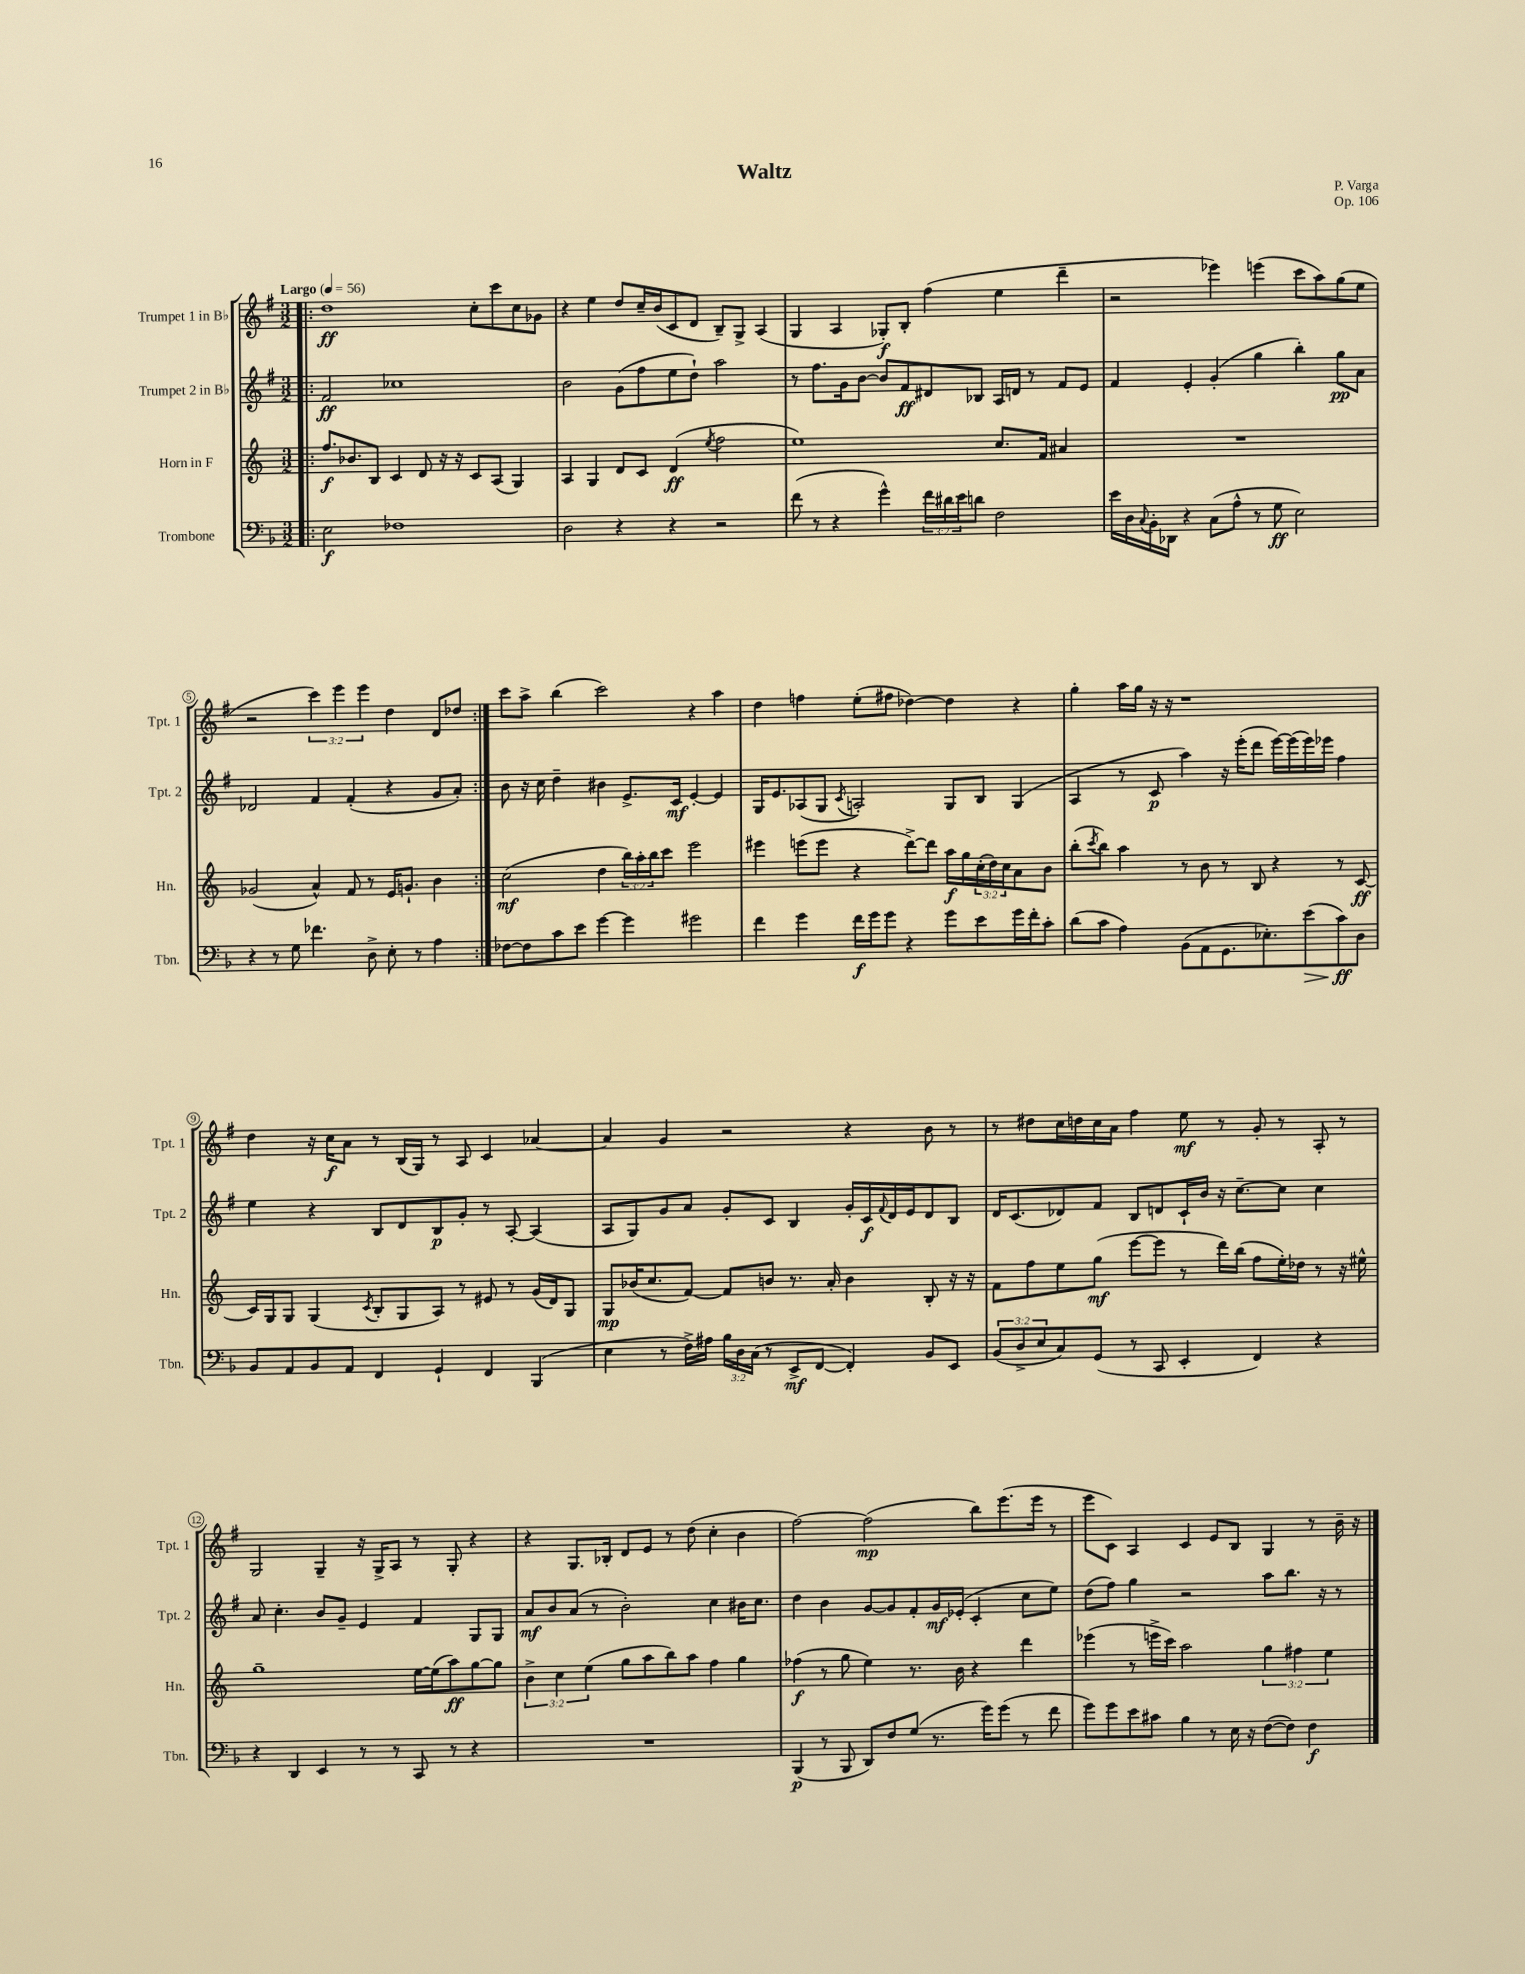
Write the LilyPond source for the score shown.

\header { title = "Waltz" composer = "P. Varga" opus = "Op. 106" }
<<
\new StaffGroup <<
\new Staff = "s0" \with { instrumentName = "Trumpet 1 in Bb" shortInstrumentName = "Tpt. 1" } {
    \clef treble \key g \major \numericTimeSignature \time 3/2 \override Staff.TupletNumber.text = #tuplet-number::calc-fraction-text \tempo "Largo" 4 = 56
    \repeat volta 2 { \bar ".|:" d''1\ff c''8-. c'''8 c''8 ges'8 |
    r4 e''4 d''8 c''16-- b'16( c'8 d'8 b8--) g8-> a4( |
    g4 a4 ges8-.\f) b8-. fis''4( e''4 d'''4-- |
    r2 ees'''4) e'''4( c'''8 a''8) g''8( e''8 |
    r2 \tuplet 3/2 { c'''4) e'''4 e'''4 } d''4 d'8 des''8 | }
    c'''8 a''8-> b''4( c'''2) r4 a''4 |
    d''4 f''4 e''8-.( fis''8 des''4~) des''4 r4 |
    g''4-. a''16 g''16 r16 r16 r1 |
    d''4 r16 c''16\f a'8 r8 b16( g16) r8 a8 c'4 aes'4~ |
    aes'4 g'4 r2 r4 b'8 r8 |
    r8 dis''8 c''16 d''16 c''16 a'16 fis''4 e''8\mf r8 g'8-. r8 a8-. r8 |
    g2 g4-- r16 g16-> a8 r8 g8-. r4 |
    r4 g8. bes16-. d'8 e'8 r8 d''8( c''4-. b'4 |
    fis''2~) fis''2\mp( b''8) e'''8.( e'''16 r8 |
    e'''8 c'8) a4 c'4 e'8 b8 g4 r8 b'16-- r16 \bar "|." |
}
\new Staff = "s1" \with { instrumentName = "Trumpet 2 in Bb" shortInstrumentName = "Tpt. 2" } {
    \clef treble \key g \major \numericTimeSignature \time 3/2
    \repeat volta 2 { \bar ".|:" fis'2\ff ces''1 |
    b'2 g'8( fis''8 e''8 d''8-!) a''2 |
    r8 fis''8. g'16 b'8~ b'8 fis'8\ff dis'8 bes8 a16 d'16 r8 fis'8 e'8 |
    fis'4 e'4-. g'4-.( g''4 b''4-.) g''8\pp a'8 |
    des'2 fis'4 fis'4-.( r4 g'8 a'8-.) | }
    b'8 r16 c''16 d''4-- bis'4 e'8.-> c'16\mf e'4~-. e'4 |
    g16 e'8. aes8( g8 \acciaccatura { c'8 } a2-.) g8 b8 g4( |
    a4 r8 c'8\p a''4) r16 e'''16-.( d'''8 e'''16~) e'''16( e'''16) ees'''16 fis''4 |
    e''4 r4 b8 d'8 b8\p g'8-. r8 a8~-. a4( |
    a8 g8) g'8 a'8 g'8-. c'8 b4 g'16-. c'16\f \appoggiatura { fis'8 } d'16 e'16 d'8 b8 |
    d'16 c'8.( des'8) fis'8 b8 d'8 c'16-! b'16 r16 c''8.~-- c''8 c''4 |
    a'8 c''4.-. b'8 g'8-- e'4 fis'4 g8 g8 |
    a'8\mf b'8 a'8( r8 b'2-.) c''4 bis'16 c''8. |
    d''4 b'4 g'8~ g'8 fis'8-. g'16\mf ees'16-.( c'4-. c''8 e''8) |
    d''8( fis''8) g''4 r2 a''8 b''8. r16 r8 \bar "|." |
}
\new Staff = "s2" \with { instrumentName = "Horn in F" shortInstrumentName = "Hn." } {
    \clef treble \key c \major \numericTimeSignature \time 3/2 \override Staff.TupletNumber.text = #tuplet-number::calc-fraction-text
    \repeat volta 2 { \bar ".|:" f''8.\f bes'8. b8 c'4 d'8 r16 r16 c'8 a8( g4) |
    a4 g4 d'8 c'8 d'4\ff( \acciaccatura { e''8 } f''2 |
    e''1) c''8. f'16 ais'4 |
    R1. |
    ges'2( a'4-^) f'8 r8 e'16 g'8.-! b'4 | }
    c''2\mf( d''4 \tuplet 3/2 { b''16) a''16-. b''16 } c'''8 e'''2 |
    eis'''4 e'''8( e'''8 r4 d'''8~->) d'''8 a''16\f g''16 \tuplet 3/2 { c''16-.( d''16) c''16 } a'8 b'8 |
    b''8-.( \acciaccatura { c'''8 } b''8) a''4 r8 b'8 r8 b8 r4 r8 c'8~\ff |
    c'16 g16 g8 g4( \acciaccatura { c'8 } b8-. g8 a8) r8 eis'8 r8 g'16( d'16) g8 |
    g8\mp bes'16( c''8. f'8~) f'8 b'8 r8. a'16-. b'4 b8-. r16 r16 |
    f'8 f''8 e''8 g''8\mf( e'''8~ e'''8 r8 d'''16) b''16( f''8 e''16-.) des''16 r8 r16 eis''16-^ |
    g''1-- e''16~ e''16( a''8\ff) g''8~ g''8 |
    \tuplet 3/2 { b'4-> c''4 e''4( } g''8 a''8 b''8) a''8 f''4 g''4 |
    fes''4\f( r8 g''8 e''4) r8. b'16 r4 d'''4 |
    ees'''4( r8 e'''16-> c'''16) a''2 \tuplet 3/2 { g''4 fis''4 e''4 } \bar "|." |
}
\new Staff = "s3" \with { instrumentName = "Trombone" shortInstrumentName = "Tbn." } {
    \clef bass \key f \major \numericTimeSignature \time 3/2 \override Staff.TupletNumber.text = #tuplet-number::calc-fraction-text
    \repeat volta 2 { \bar ".|:" e2\f fes1 |
    d2 r4 r4 r2 |
    f'8( r8 r4 g'4-^) \tuplet 3/2 { f'16 dis'16 e'16 } d'8 f2 |
    e'16 d16 \appoggiatura { c8 } bes,16-. des,16 r4 c8( a8-^ r8 g8\ff e2) |
    r4 r8 g8 fes'4. d8-> e8-. r8 a4 | }
    fes8~ fes8 c'8 e'8 g'4~ g'4 gis'2 |
    f'4 g'4 f'16\f g'16 g'8 r4 g'8 e'8 g'16 f'16-. c'8-. |
    d'8( c'8 a4) bes,8( a,8 g,8. ees8.-.) e'8\>( c'8\ff\!) d8 |
    bes,8 a,8 bes,8 a,8 f,4 g,4-! f,4 bes,,4( |
    e4 r8 f16->) ais16 \tuplet 3/2 { bes16 d16 c16( } r8 e,8->\mf f,8~ f,4-.) bes,8 e,8 |
    \tuplet 3/2 { bes,8( d8-> e8 } c8) g,8( r8 c,8 e,4-. f,4) r4 |
    r4 d,4 e,4 r8 r8 c,8 r8 r4 |
    R1. |
    bes,,4\p( r8 bes,,8 d,8) f8 g8( r8. g'16) g'8( r8 f'8 |
    g'8) g'8 e'8 cis'8 bes4 r8 e16 r16 f8~( f8) f4\f \bar "|." |
}
>>
>>
\layout { \context { \Score \override BarNumber.stencil = #(make-stencil-circler 0.1 0.3 ly:text-interface::print) } }
